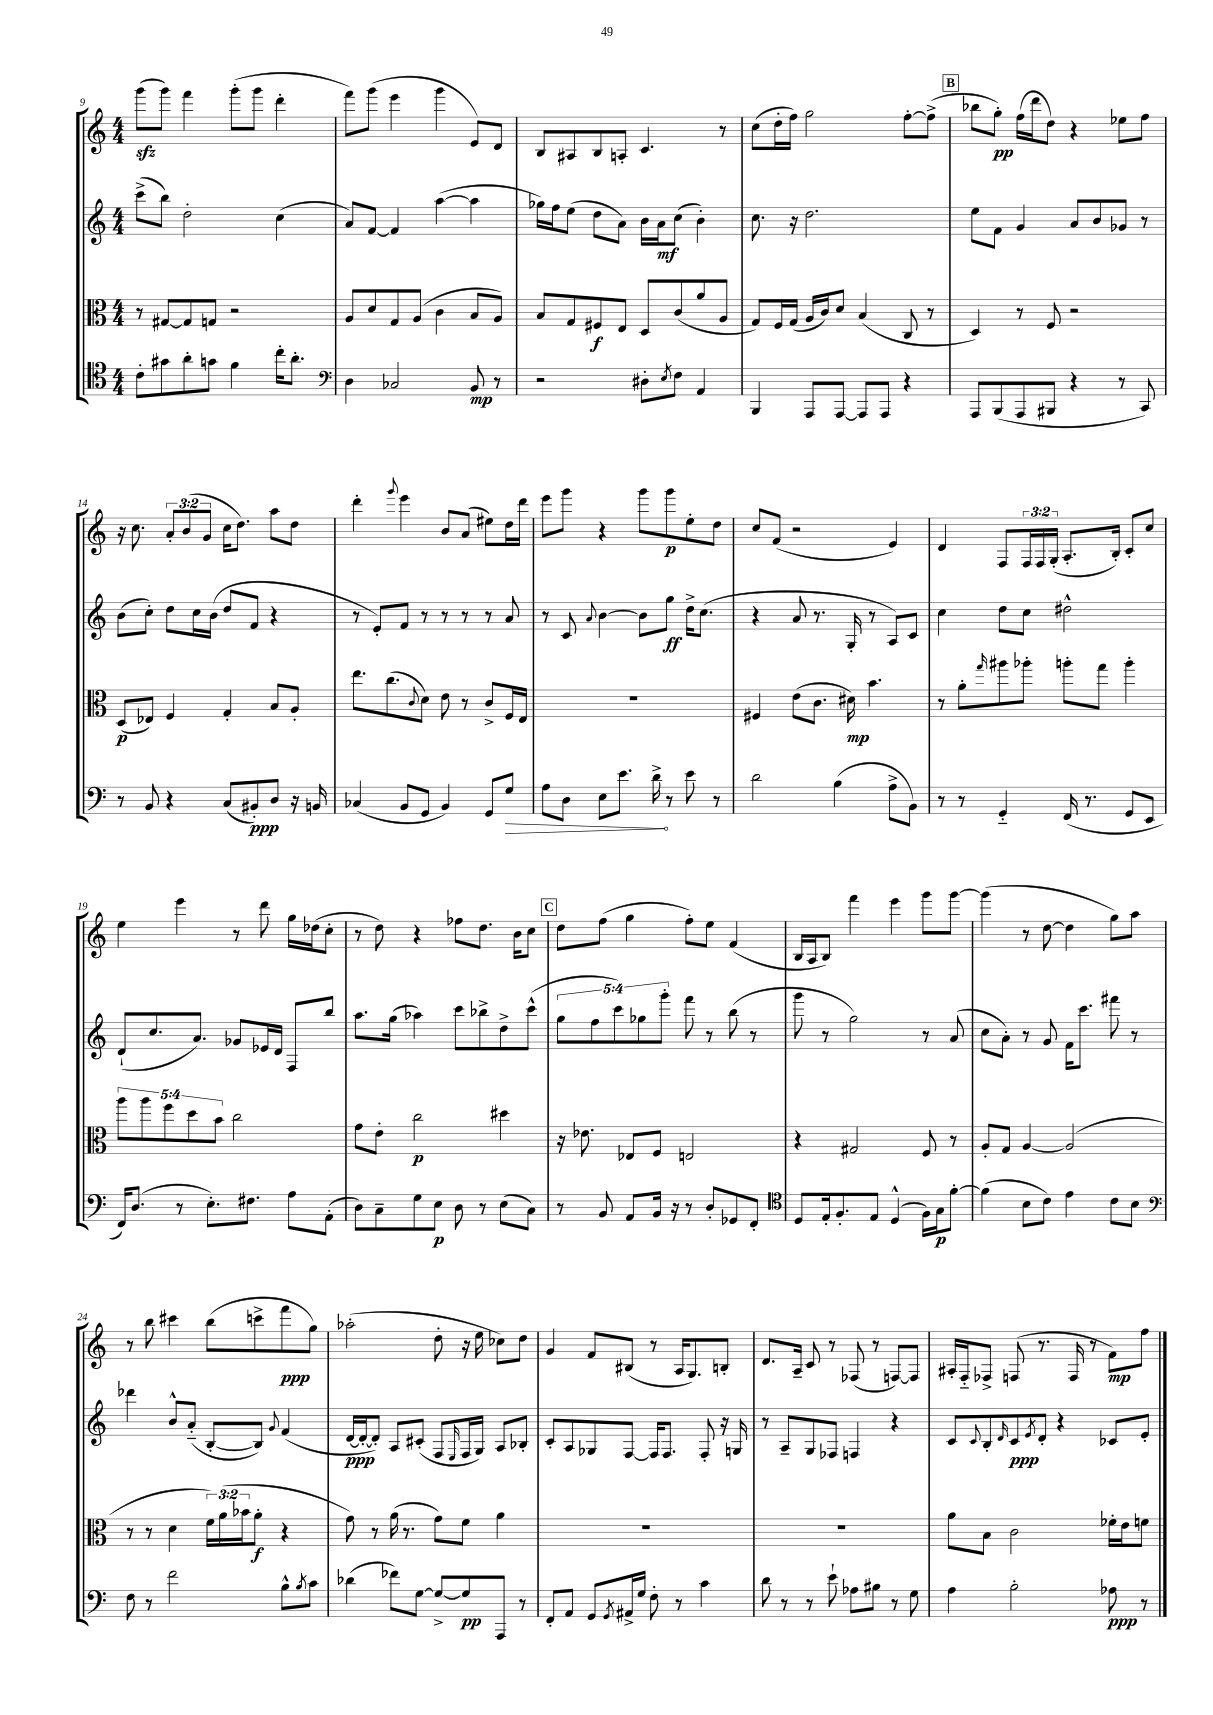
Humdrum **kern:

**kern	**kern	**kern	**kern
*staff4	*staff3	*staff2	*staff1
*clefC4	*clefC3	*clefG2	*clefG2
*k[]	*k[]	*k[]	*k[]
*M4/4	*M4/4	*M4/4	*M4/4
8c'\L	8r	(8ccc^\L	(8ggg\L
8g#\	[8G#/L	8bb\J)	8ggg\J)
8a'\	8G#/]	2dd'\	4fff\
8g\J	8G/J	.	.
4f\	2r	.	(8ggg'\L
.	.	.	8ggg\J
16cc'\LK	.	(4cc\	4ddd'\
8.a'\J	.	.	.
=	=	=	=
*clefF4	*	*	*
4D\	8A/L	8a/L)	8fff\L)
.	8d/	[8f/J	(8ggg\J
2C-/	8G/	4f/]	4eee\
.	(8A/J	.	.
.	4c\	([4aa\	4ggg\
8BB/	8B/L	4aa\]	8e/L)
8r	8A/J)	.	8d/J
=	=	=	=
2r	8B/L	16gg-\LL)	8B/L
.	.	16ff\J	.
.	8G/	(8ee\J	8A#/
.	8F#/	8dd\L	8B/
.	8E/J	8a\J)	8A'/J
8D#'\L	8D/L	16b\LL	4.c/
.	.	16a\J	.
8qE/	.	.	.
8F\J	(8c/	(8cc\J	.
4AA/	8a/	4b'\)	.
.	8A/J	.	8r
=	=	=	=
4BBB/	8G/L)	8.cc\	(8cc\L
.	16F/L	.	16dd'\L
.	(16G/JJ	16r	16ff\JJ)
8AAA/L	16A/LL	2.dd\	2gg\
.	16c/J)	.	.
[8AAA/J	8d/J	.	.
8AAA/]L	(4B/	.	.
8AAA/J	.	.	.
4r	8C/	.	[8ff'\L
.	8r	.	(8ff^\]J
=	=	=	=
8AAA/L	4D/)	8ee\L	8bb-\L
(8BBB/	.	8f\J	8gg'\J)
8AAA/	8r	4g/	(16ff\LL
.	.	.	16ddd\J
8BBB#/J	8F/	.	8dd\J)
4r	2r	8a/L	4r
.	.	8b/	.
8r	.	8g-/J	8ee-\L
8CC/)	.	8r	8ff\J
=	=	=	=
8r	(8D/L	(8b\L	16r
.	.	.	8.cc\
8BB/	8E-/J)	8cc'\J)	.
4r	4F/	8dd\L	12a'/L
.	.	.	(12b/
.	.	16cc\L	.
.	.	.	12g/J
.	.	(16b\JJ	.
(8C/L	4G'/	8dd/L	16cc\LK
.	.	.	8.dd\J)
8BB#'/)	.	8f/J	.
8D/J	8B/L	4r	8aa\L
16r	8A'/J	.	8dd\J
16BB/	.	.	.
=	=	=	=
(4C-/	8.ee\L	8r	4ddd'\
.	.	8e'/L)	.
.	(8.cc\	.	.
.	.	.	8qqggg/
8BB/L	.	8f/J	4eee\
.	8qqc/	.	.
8GG/J	8d\J)	8r	.
4BB/)	8e\	8r	8b/L
.	8r	8r	(8a/J
8GG/L	8c^/L	8r	8ee#\L)
8G/J	16F/L	8a/	16dd\L
.	16E/JJ	.	16ddd\JJ
=	=	=	=
8A\L	1r	8r	8eee\L
8D\J	.	8c/	8ggg\J
.	.	8qqa/	.
8E\L	.	[4b\	4r
8.e\J	.	.	.
.	.	8b\]L	8ggg\L
16d^\	.	.	.
8r	.	8gg\J	8ggg\
8e\	.	16dd^\LK	8ee'\
.	.	(8.cc\J	.
8r	.	.	8dd\J
=	=	=	=
2d\	4F#/	4r	8cc/L
.	.	.	(8f/J
.	(8e\L	8a/	2r
.	8.c\J	8.r	.
(4B\	.	.	.
.	16d#\)	16G'/	.
.	4.b\	8r	.
8A^\L	.	8A/L)	4e/)
8BB\J)	.	8c/J	.
=	=	=	=
8r	8r	4cc\	4d/
8r	8a'\L	.	.
.	16qqgg/	.	.
4GG'~/	8aa#\	8dd\L	8F/L
.	8aa-'\J	8cc\J	24F/L
.	.	.	24F/
.	.	.	(24G'/JJ
(16FF/	8aa'\L	2dd#^^\	8.A'/L
8.r	.	.	.
.	8gg\J	.	.
.	.	.	16B'/Jk)
8GG/L	4aa'\	.	8c'/L
8EE/J	.	.	8cc/J
=	=	=	=
16FF/LK)	10aa\L	(8d`/L	4ee\
(8.D/J	.	.	.
.	10aa\	.	.
.	.	8.cc/	.
.	10ff\	.	.
8r	.	.	4eee\
.	10dd\	.	.
.	.	8.a/J)	.
8.E'\L)	.	.	.
.	10b\J	.	.
.	2cc\	8g-/L	8r
8.F#\J	.	.	.
.	.	16e-/L	8ddd\
.	.	16d/JJ	.
8A\L	.	8F/L	16gg\LL
.	.	.	(16dd-\J
(8AA'\J	.	8bb/J	8cc'\J
=	=	=	=
8D\L)	8g\L	8.aa\L	8r
8C~\	8e'\J	.	8dd\)
.	.	(16gg\Jk	.
8G\	2cc\	4aa-\)	4r
8E\J	.	.	.
8D\	.	8ccc\L	8ff-\L
8r	.	8bb-^\	8.dd\J
(8E\L	4dd#\	8dd^\	.
.	.	.	16b\LK
8C\J)	.	(8ccc^^\J	8cc\J
=	=	=	=
8r	16r	10gg\L	8dd\L
.	8.e-\	.	.
.	.	10ff\	.
8BB/	.	.	(8ff\J
.	.	10ccc\)	.
8AA/L	8E-/L	.	4gg\
.	.	10gg-\	.
16BB/Jk	8F/J	.	.
.	.	10ggg'\J	.
16r	.	.	.
8r	2E/	8fff\	8ff'\L)
8D'/L	.	8r	8ee\J
8GG-/	.	(8bb\	(4f/
8FF'/J	.	8r	.
=	=	=	=
*clefC4	*	*	*
8D/L	4r	8ggg\	16B/LL
.	.	.	16A/J
16E'/k	.	8r	8B/J)
8.F'/	.	.	.
.	2G#/	2gg\)	4fff\
8E/J	.	.	.
(4D^^/	.	.	4eee\
16F\LL)	8F/	8r	8ggg\L
16G\J	.	.	.
[8f'\J	8r	(8a/	[8ggg\J
=	=	=	=
(4f\]	8A'/L	8cc\L	(4ggg\]
.	8G/J	8a'\J)	.
8B\L	[4A/	8r	8r
8c\J)	.	8g/	[8dd\
4e\	(2A/]	16f\LK	4dd\]
.	.	8.ccc\J	.
8c\L	.	8fff#\	8gg\L)
8B\J	.	8r	8aa\J
=	=	=	=
*clefF4	*	*	*
8F\	8r	4ddd-\	8r
8r	8r	.	8bb\
2f\	4d\	8b^^/L	4ccc#\
.	.	(8a'~/J	.
.	24f\LL)	[8B'/L	(8bb\L
.	(24a\	.	.
.	24b-\J	.	.
.	8a'\J	8B/]J)	8ccc^\
.	.	8qqg/	.
8B^^\L	4r	(4f/	8fff\
8qB/	.	.	.
8c\J	.	.	8gg\J)
=	=	=	=
(4d-\	8g\)	[16d/LL	(2aa-'\
.	.	16d'/_J	.
.	8r	8d'/]J)	.
8f-\L)	(16a\	8A/L	.
.	8.r	.	.
[8G\J	.	(8c#'/J	.
8G^/_L	8g\L)	8F/L	8dd'\
.	.	16qqE/	.
8G/]	8f\J	16F/L	16r
.	.	16G/JJ)	16ee\
8AAA/J	4a\	8A/L	8cc-\L)
8r	.	8B-'/J	8dd\J
=	=	=	=
8FF'/L	1r	8c'/L	4g/
8AA/J	.	8A/	.
8GG/L	.	8G-/	8f/L
8qGG/	.	.	.
16AA#^/L	.	[8F/J	(8B#/J
16G/JJ	.	.	.
8F'\	.	16F/]LK	8r
.	.	8.F/J	.
8r	.	.	16A/LK
.	.	.	8.G/)
4c\	.	8F'/	.
.	.	16r	8B'/J
.	.	16G/	.
=	=	=	=
8d\	1r	8r	8.d/L
8r	.	8A~/L	.
.	.	.	16A~/Jk
8r	.	8G/	8c/
8e`\	.	8F-/J	8r
8A-\L	.	4F/	(8F-/
8B#\J	.	.	8r
8r	.	4r	[8F/L)
8G\	.	.	8F/]J
=	=	=	=
4A\	8a\L	8c/L	16A#'/LL
.	.	.	16F'~/J
.	.	8qqc/	.
.	8B\J	8B'/	8F-^/J
.	.	16qqd/	.
2B'\	2c\	8c/	(8F/
.	.	8qe/	.
.	.	8d'/J	8.r
.	.	4r	.
.	.	.	16F/
.	.	.	8r
8A-\	16f-'\LL	8c-/L	8f\L)
.	16e\J	.	.
8r	8f\J	8e'/J	8ff\J
==	==	==	==
*-	*-	*-	*-
